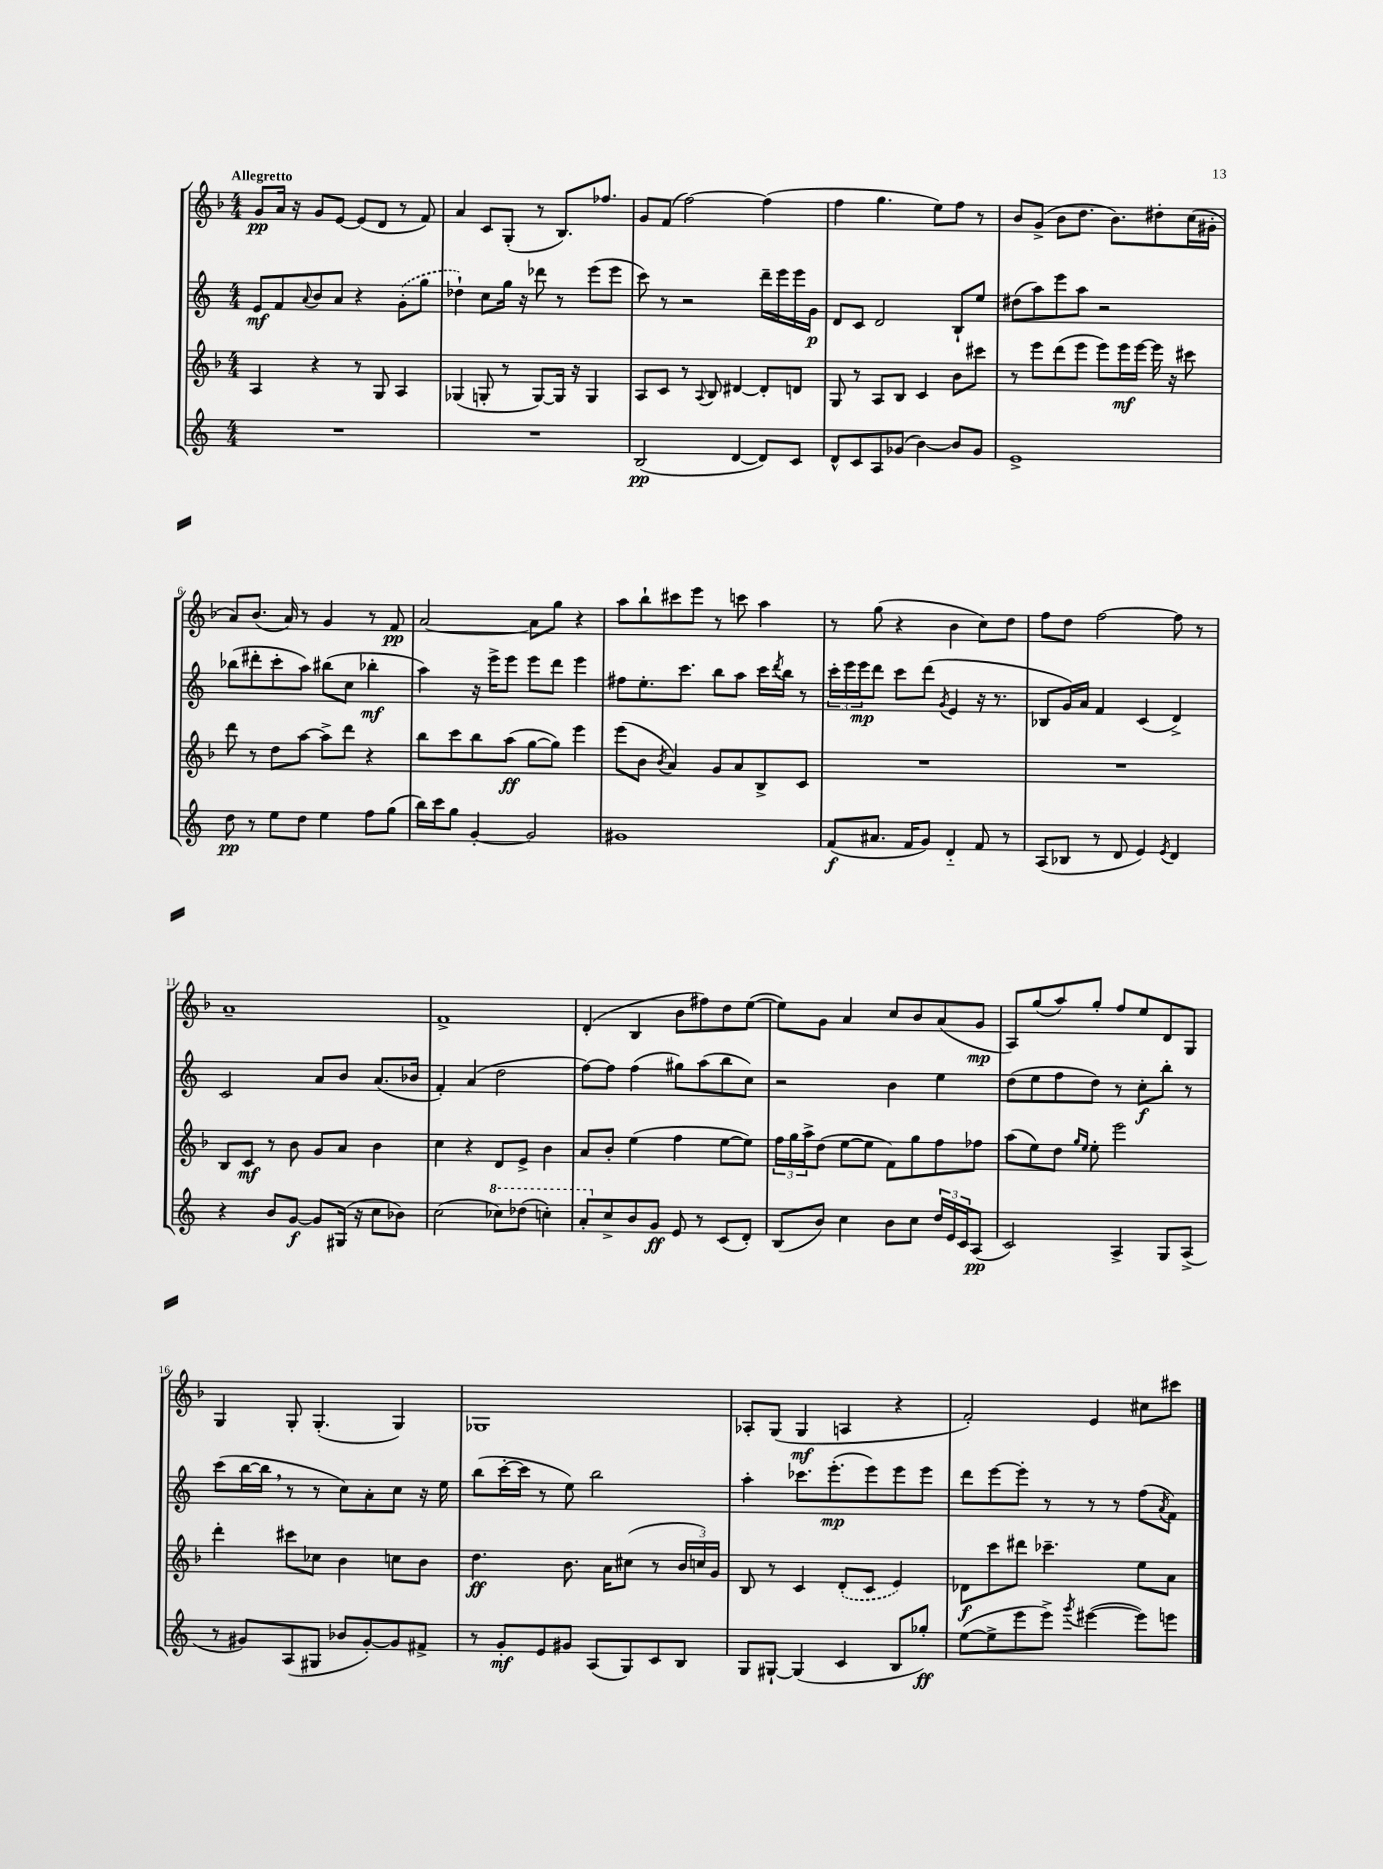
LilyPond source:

<<
\new StaffGroup <<
\new Staff = "s0" {
    \clef treble \key f \major \numericTimeSignature \time 4/4 \tempo "Allegretto"
    g'8\pp a'16 r16 g'8 e'8~ e'8( d'8 r8 f'8) |
    a'4 c'8 g8-.( r8 bes8.) fes''8. |
    g'8 f'8( f''2~) f''4( |
    f''4 g''4. e''8) f''8 r8 |
    bes'8 g'8->( bes'8 d''8. bes'8.) dis''8-. c''16( gis'16-. |
    a'8) bes'8.( a'16) r8 g'4 r8 f'8\pp |
    a'2~ a'8 g''8 r4 |
    a''8 bes''8-! cis'''8 e'''8 r8 c'''8 a''4 |
    r8 g''8( r4 bes'4 c''8) d''8 |
    f''8 d''8 f''2~ f''8 r8 |
    a'1-- |
    f'1-> |
    d'4-.( bes4 bes'8 fis''8) d''8 e''8~( |
    e''8) g'8 a'4 c''8 bes'8 a'8( g'8\mp |
    a8) g''8( a''8) g''8-. f''8 e''8 d'8 g8 |
    g4 g8-. g4.-.( g4) |
    ges1 |
    aes8-. g8( g4\mf a4 r4 |
    f'2-.) e'4 cis''8 cis'''8 \bar "|." |
}
\new Staff = "s1" {
    \clef treble \key c \major \numericTimeSignature \time 4/4
    e'8\mf f'8 \appoggiatura { a'8 } b'8 a'8 r4 \once \slurDashed g'8-.( g''8 |
    des''4-!) c''8 g''16 r16 des'''8 r8 e'''8( e'''8 |
    c'''8) r8 r2 d'''16-- e'''16 e'''16 g'16\p |
    d'8 c'8 d'2 b8-! e''8 |
    dis''8( a''8) e'''8 a''8 r2 |
    bes''8( dis'''8-. c'''8-. a''8) bis''8( c''8 bes''4-.\mf |
    a''4) r16 e'''16-> e'''8 e'''8 d'''8 e'''4 |
    fis''8 e''8.-. c'''8. b''8 a''8 c'''16 \acciaccatura { d'''8 } b''16 r8 |
    \tuplet 3/2 { c'''16-. e'''16 e'''16\mp } d'''8 c'''8 d'''8( \acciaccatura { g'8 } e'4 r16 r8. |
    bes8 g'16) a'16 f'4 c'4( d'4->) |
    c'2 a'8 b'8 a'8.( bes'16 |
    f'4-.) a'4( d''2 |
    f''8~) f''8 f''4( gis''8) a''8( b''8 c''8) |
    r2 b'4 e''4 |
    d''8( e''8 f''8 d''8) r8 c''8-.\f b''8-. r8 |
    c'''8( b''16~ b''16 \breathe r8 r8 c''8) a'8-. c''8 r16 e''16 |
    b''8( c'''16~-. c'''16 r8 e''8) b''2 |
    a''4-. ces'''8. e'''8.-.\mp( e'''8) e'''8 e'''8 |
    d'''8 e'''8~ e'''8-. r8 r8 r8 f''8( \acciaccatura { a'8 } f'8) \bar "|." |
}
\new Staff = "s2" {
    \clef treble \key f \major \numericTimeSignature \time 4/4
    a4 r4 r8 g8 a4 |
    ges4( g8-. r8 g8~) g16 r16 g4 |
    a8 c'8 r8 \appoggiatura { a8 } bes8 dis'4~ dis'8-. d'8 |
    g8 r8 a8 bes8 c'4 bes'8 cis'''8 |
    r8 e'''8 d'''8( e'''8 e'''8) e'''16\mf e'''16~ e'''16 r16 cis'''8 |
    d'''8 r8 d''8 a''8~ a''8-> d'''8 r4 |
    bes''8 c'''8 bes''8 a''8\ff( g''8~ g''8) e'''4 |
    e'''8( bes'8 \acciaccatura { bes'8 } a'4) g'8 a'8 bes8-> c'8 |
    R1 |
    R1 |
    bes8 c'8\mf r8 bes'8 g'8 a'8 bes'4 |
    c''4 r4 d'8 e'8-> bes'4 |
    a'8 bes'8-. e''4( f''4 e''8~ e''8) |
    \tuplet 3/2 { f''16 g''16 a''16-> } d''8( e''8~ e''8 f'8) g''8 f''8 fes''8 |
    a''8( e''8) d''8 \grace { g''16 e''16 } e''8-. e'''2 |
    d'''4-. cis'''8 ces''8 bes'4 c''8 bes'8 |
    d''4.\ff bes'8. a'16 cis''8( r8 \tuplet 3/2 { bes'16 c''16) g'16 } |
    bes8 r8 c'4 \once \slurDashed d'8-.( c'8 e'4) |
    des'8\f c'''8 dis'''8 ces'''4.-- e''8 a'8 \bar "|." |
}
\new Staff = "s3" {
    \clef treble \key c \major \numericTimeSignature \time 4/4
    R1 |
    R1 |
    b2\pp( d'4~ d'8) c'8 |
    d'8-^ c'8 a8 ges'8( b'4~) b'8 ges'8 |
    e'1-> |
    d''8\pp r8 e''8 d''8 e''4 f''8 g''8( |
    b''16) c'''16 g''8 g'4~-. g'2 |
    gis'1 |
    f'8\f( ais'8. f'16 g'8) d'4-_ f'8 r8 |
    a8( bes8 r8 d'8 e'4) \acciaccatura { e'8 } d'4 |
    r4 b'8 g'8~\f g'8 gis16( r16 c''8 bes'8) |
    c''2( \ottava #1 ces'''8) des'''8( c'''4-.) |
    a''8-. \ottava #0 c''8-> b'8 g'8\ff e'8 r8 c'8( d'8-.) |
    b8( b'8) c''4 b'8 c''8 \tuplet 3/2 { d''16 e'16 c'16 } a8\pp( |
    c'2) a4-> g8 a8->( |
    r8 gis'8) a8( gis8 bes'8 gis'8~-.) gis'8 fis'8-> |
    r8 g'8-.\mf e'8 gis'8 a8( g8) c'8 b8 |
    g8 gis8~-! gis4( c'4 b8 ges''8-.\ff) |
    e''8~( e''8-> e'''8 e'''8->) \acciaccatura { g'''8 } eis'''4~( eis'''8) e'''8 \bar "|." |
}
>>
>>
